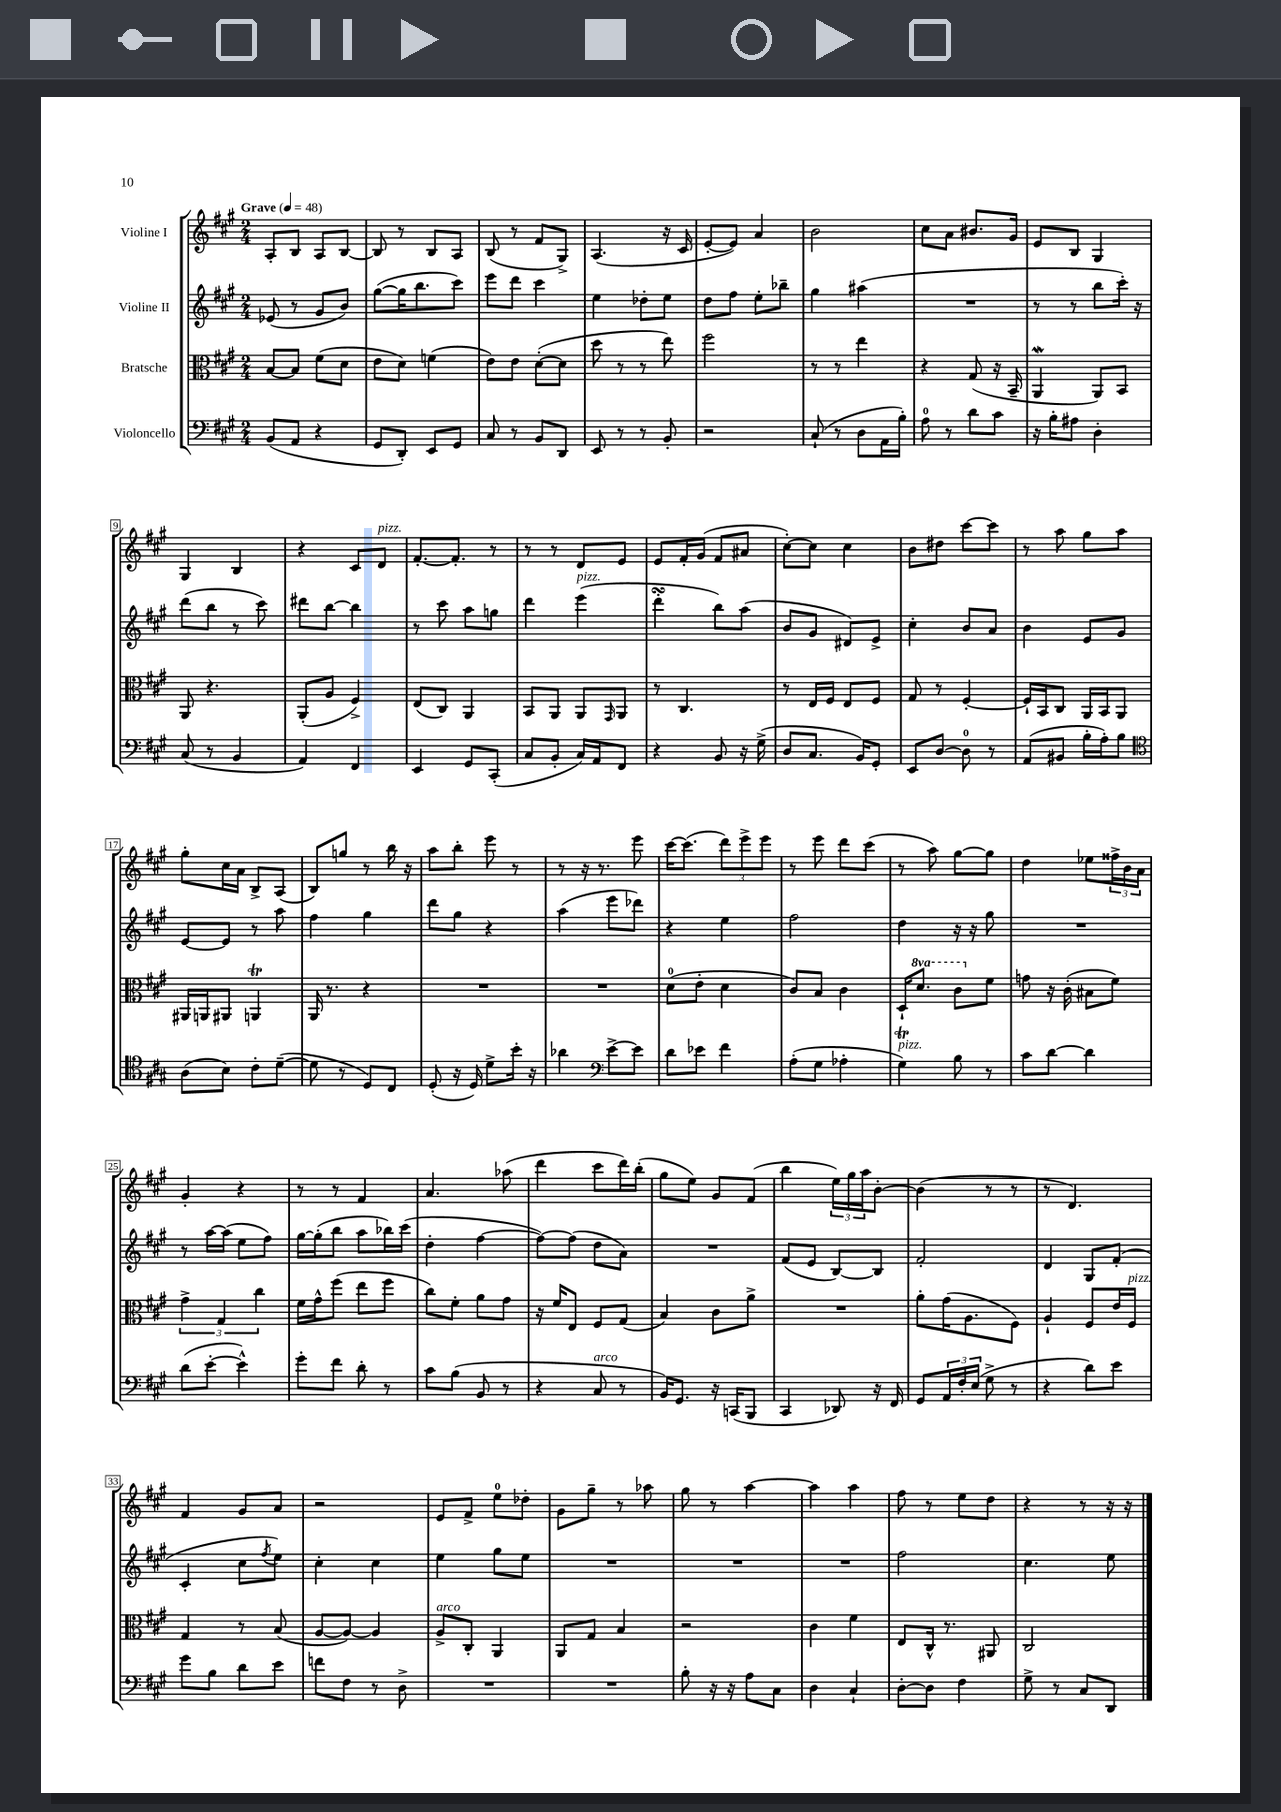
<<
\new StaffGroup <<
\new Staff = "s0" \with { instrumentName = "Violine I" } {
    \clef treble \key a \major \numericTimeSignature \time 2/4 \tempo "Grave" 4 = 48
    a8-. b8 a8 b8~ |
    b8 r8 b8 a8 |
    b8( r8 fis'8 gis8->) |
    a4.( r16 cis'16 |
    e'8~-. e'8) a'4 |
    b'2 |
    cis''8 a'8 bis'8. gis'16 |
    e'8 b8 gis4 |
    gis4 b4 |
    r4 cis'8 d'8^\markup { \italic "pizz." } |
    fis'8.~-. fis'8.-. r8 |
    r8 r8 d'8 e'8 |
    e'8 fis'16-. gis'16( fis'8 ais'8 |
    cis''8~-.) cis''8 cis''4 |
    b'8 dis''8 cis'''8~ cis'''8 |
    r8 a''8 gis''8 a''8 |
    gis''8-. cis''16 a'16 b8-> a8( |
    b8) g''8 r8 b''16 r16 |
    a''8 b''8-. e'''8 r8 |
    r8 r16 r8. e'''8 |
    cis'''16~ cis'''8.( \tuplet 3/2 { d'''8) e'''8-> e'''8 } |
    r8 e'''8 d'''8 cis'''8( |
    r8 a''8) gis''8~ gis''8 |
    d''4 ees''8 \tuplet 3/2 { fisis''16-> b'16 a'16 } |
    gis'4-. r4 |
    r8 r8 fis'4 |
    a'4. aes''8( |
    d'''4 cis'''8 d'''16) b''16-.( |
    gis''8 e''8) gis'8 fis'8( |
    b''4 \tuplet 3/2 { e''16) gis''16 a''16 } b'8~-. |
    b'4( r8 r8 |
    r8 d'4.) |
    fis'4 gis'8 a'8 |
    r2 |
    e'8 fis'8-> e''8-0 des''8-. |
    gis'8 gis''8-- r8 aes''8 |
    gis''8 r8 a''4~ |
    a''4 a''4 |
    fis''8 r8 e''8 d''8 |
    r4 r8 r16 r16 \bar "|." |
}
\new Staff = "s1" \with { instrumentName = "Violine II" } {
    \clef treble \key a \major \numericTimeSignature \time 2/4
    ees'8( r8 gis'8 b'8) |
    gis''8~( gis''16 b''8. cis'''8) |
    e'''8 d'''8 cis'''4 |
    e''4 des''8-. e''8 |
    d''8 fis''8 e''8-. bes''8-- |
    gis''4 ais''4( |
    R2 |
    r8 r8 b''8 cis'''16-.) r16 |
    d'''8( b''8 r8 cis'''8) |
    dis'''8 b''8~ b''4 |
    r8 cis'''8 a''8 g''8 |
    d'''4 e'''4^\markup { \italic "pizz." }( |
    d'''4-.\turn b''8) a''8( |
    b'8 gis'8 dis'8) e'8-> |
    cis''4-. b'8 a'8 |
    b'4 e'8 gis'8 |
    e'8~ e'8 r8 a''8 |
    fis''4 gis''4 |
    d'''8 gis''8 r4 |
    a''4( e'''8 des'''8) |
    r4 e''4 |
    fis''2 |
    d''4 r16 r16 gis''8 |
    R2 |
    r8 a''16~ a''16( e''8 fis''8) |
    gis''16~ gis''16-.( b''8 a''8 bes''16) cis'''16( |
    d''4-. fis''4~ |
    fis''8~) fis''8( d''8 a'8) |
    R2 |
    fis'8( e'8 b8~) b8 |
    fis'2-. |
    d'4 gis8 fis'8-.( |
    cis'4-. cis''8 \acciaccatura { fis''8 } e''8) |
    cis''4-. cis''4 |
    e''4 gis''8 e''8 |
    R2 |
    R2 |
    R2 |
    fis''2 |
    cis''4. e''8 \bar "|." |
}
\new Staff = "s2" \with { instrumentName = "Bratsche" } {
    \clef alto \key a \major \numericTimeSignature \time 2/4 \set Staff.ottavationMarkups = #ottavation-simple-ordinals
    b8~ b8 fis'8( d'8 |
    e'8 d'8) f'4( |
    e'8) e'8 d'8~-.( d'8 |
    d''8 r8 r8 e''8) |
    fis''2 |
    r8 r8 e''4 |
    r4 gis8( r16 b,16-- |
    a,4\mordent a,8) b,8 |
    a,8 r4. |
    a,8-.( a8 fis4->) |
    e8( cis8) a,4 |
    b,8 a,8 a,8 \grace { gis,16 } a,8 |
    r8 cis4. |
    r8 e16 fis16 e8 fis8 |
    gis8 r8 fis4~-. |
    fis16-! b,16 cis8 a,16 b,16 a,8 |
    ais,16 a,16 ais,8 a,4\trill |
    a,16 r8. r4 |
    R2 |
    R2 |
    d'8-0( e'8-. d'4 |
    cis'8) b8 cis'4 |
    d16-! \ottava #1 d''8. cis''8 \ottava #0 fis'8 |
    g'8 r16 cis'16-.( bis8 fis'8) |
    \tuplet 3/2 { gis'4-> gis4 cis''4 } |
    fis'16 gis'16-^ fis''8( e''8 fis''8 |
    cis''8) fis'8-. a'8 gis'8 |
    r16 fis'16 e8 fis8 gis8( |
    b4) cis'8 a'8-> |
    R2 |
    a'8-. gis'16( a8. fis8) |
    a4-! fis8 e'16 fis16^\markup { \italic "pizz." } |
    gis4 r8 b8( |
    a8~ a8~) a4 |
    a8->^\markup { \italic "arco" } cis8-. a,4 |
    a,8 gis8 b4 |
    r2 |
    cis'4 fis'4 |
    e8 cis16-^ r8. ais,8 |
    cis2 \bar "|." |
}
\new Staff = "s3" \with { instrumentName = "Violoncello" } {
    \clef bass \key a \major \numericTimeSignature \time 2/4
    b,8( a,8 r4 |
    gis,8 d,8-.) e,8 gis,8 |
    cis8 r8 b,8 d,8 |
    e,8 r8 r8 b,8-. |
    r2 |
    cis8-!( r8 d8 a,16 b16-.) |
    a8-0 r8 d'8 cis'8 |
    r16 b16-. ais8 d4-. |
    cis8( r8 b,4 |
    a,4) fis,4 |
    e,4 gis,8 cis,8-.( |
    cis8 b,8-. cis16) a,16 fis,8 |
    r4 b,8 r16 gis16->( |
    d8 cis8. b,16) gis,8-. |
    e,8 d8~ d8-0 r8 |
    a,8( bis,8 b16-. a16-.) b8 |
    \clef tenor a8( b8) cis'8-. d'8~--( |
    d'8 r8 d8) cis8 |
    d8-.( r16 d16) d'8-> b'16-. r16 |
    aes'4 \clef bass e'8~-> e'8 |
    d'8 ees'8 fis'4 |
    a8-.( gis8 aes4-. |
    gis4\trill^\markup { \italic "pizz." }) b8 r8 |
    cis'8 d'8~ d'4 |
    d'8( e'8~-. e'4-^) |
    gis'8-. fis'8 d'8-. r8 |
    cis'8 b8( b,8 r8 |
    r4 cis8^\markup { \italic "arco" } r8 |
    b,16) gis,8. r16 c,16( b,,8 |
    cis,4 des,8) r16 fis,16 |
    gis,8 \tuplet 3/2 { a,16 fis16-. e16( } gis8-> r8 |
    r4 d'8) e'8 |
    gis'8 b8 d'8 e'8 |
    f'8 fis8 r8 d8-> |
    R2 |
    R2 |
    b8-. r16 r16 a8 cis8 |
    d4 cis4-! |
    d8~-. d8 fis4 |
    gis8-> r8 cis8 d,8 \bar "|." |
}
>>
>>
\layout { \context { \Score \override BarNumber.stencil = #(make-stencil-boxer 0.1 0.3 ly:text-interface::print) } }
